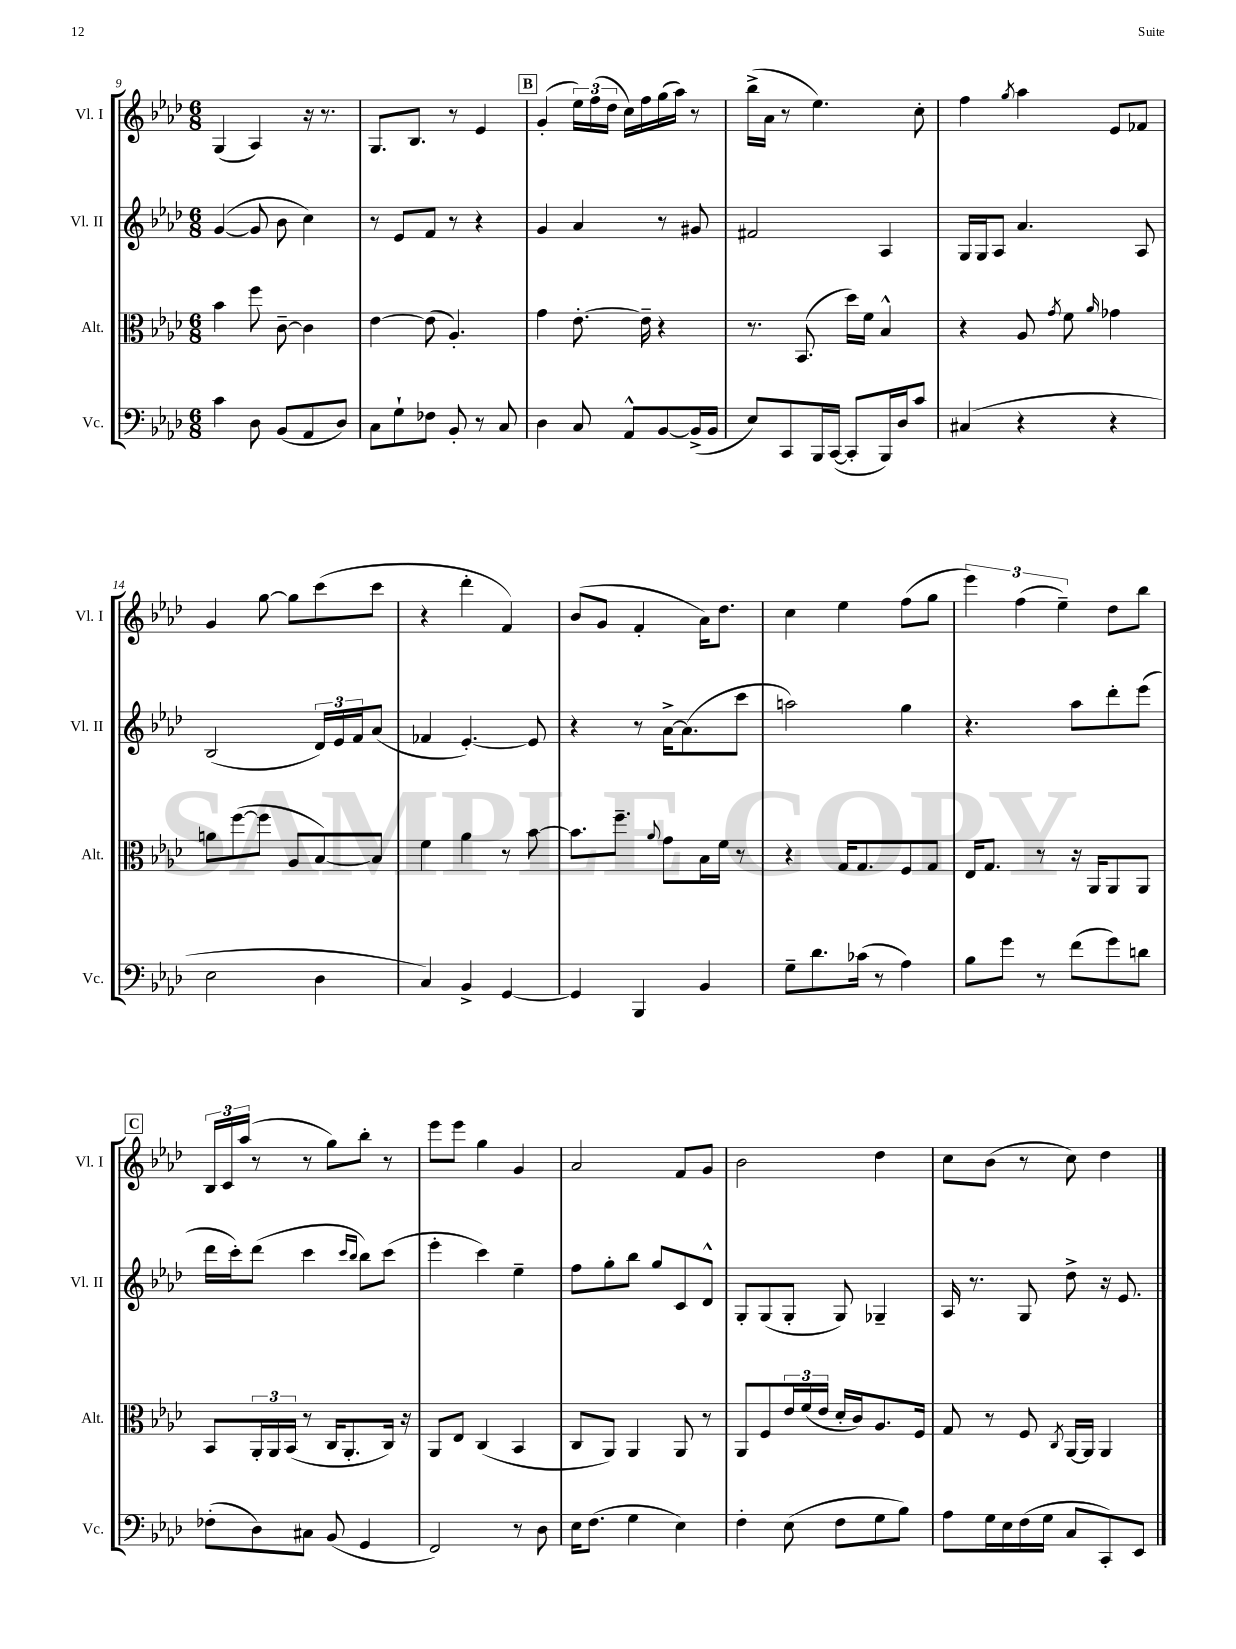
<<
\new StaffGroup <<
\new Staff = "s0" \with { instrumentName = "Vl. I" shortInstrumentName = "Vl. I" } {
    \clef treble \key aes \major \numericTimeSignature \time 6/8
    g4( aes4) r16 r8. |
    g8. bes8. r8 ees'4 |
    \mark \markup { \box "B" } g'4-.( \tuplet 3/2 { ees''16) f''16( des''16 } c''16) f''16 g''16( aes''16) r8 |
    bes''16->( aes'16 r8 ees''4.) c''8-. |
    f''4 \acciaccatura { g''8 } aes''4 ees'8 fes'8 |
    g'4 g''8~ g''8 c'''8( c'''8 |
    r4 des'''4-. f'4) |
    bes'8( g'8 f'4-. aes'16) des''8. |
    c''4 ees''4 f''8( g''8 |
    \tuplet 3/2 { ees'''4) f''4( ees''4--) } des''8 bes''8 |
    \mark \markup { \box "C" } \tuplet 3/2 { bes16 c'16 aes''16( } r8 r8 g''8) bes''8-. r8 |
    ees'''8 ees'''8 g''4 g'4 |
    aes'2 f'8 g'8 |
    bes'2 des''4 |
    c''8 bes'8( r8 c''8) des''4 \bar "|." |
}
\new Staff = "s1" \with { instrumentName = "Vl. II" shortInstrumentName = "Vl. II" } {
    \clef treble \key aes \major \numericTimeSignature \time 6/8
    g'4~( g'8 bes'8 c''4) |
    r8 ees'8 f'8 r8 r4 |
    \mark \markup { \box "B" } g'4 aes'4 r8 gis'8 |
    fis'2 aes4 |
    g16 g16 aes8 aes'4. aes8 |
    bes2( \tuplet 3/2 { des'16) ees'16 f'16 } aes'8( |
    fes'4 ees'4.~-.) ees'8 |
    r4 r8 aes'16~-> aes'8.( c'''8 |
    a''2) g''4 |
    r4. aes''8 des'''8-. ees'''8( |
    \mark \markup { \box "C" } des'''16 c'''16-.) des'''8( c'''4 \grace { c'''16 bes''16 } bes''8) c'''8( |
    ees'''4-. c'''4) ees''4-- |
    f''8 g''8-. bes''8 g''8 c'8 des'8-^ |
    g8-. g8( g8-. g8) ges4-- |
    aes16 r8. g8 des''8-> r16 ees'8. \bar "|." |
}
\new Staff = "s2" \with { instrumentName = "Alt." shortInstrumentName = "Alt." } {
    \clef alto \key aes \major \numericTimeSignature \time 6/8
    bes'4 f''8 c'8~-- c'4 |
    ees'4~ ees'8( aes4.-.) |
    \mark \markup { \box "B" } g'4 ees'8.~-. ees'16-- r4 |
    r8. bes,8.( des''16) f'16 bes4-^ |
    r4 aes8 \acciaccatura { g'8 } f'8 \grace { aes'16 } ges'4 |
    a'8 f''8~( f''8 aes8 bes8~) bes8 |
    f'4 aes'4 r8 bes'8~ |
    bes'8. f''8.-- \appoggiatura { aes'8 } g'8 bes16 f'16 r8 |
    r4 g16 g8. f8 g8 |
    ees16 g8. r8 r16 aes,16 aes,8 aes,8 |
    \mark \markup { \box "C" } bes,8 \tuplet 3/2 { aes,16-. aes,16 bes,16( } r8 c16 aes,8.-. c16) r16 |
    aes,8 ees8 c4( bes,4 |
    c8 aes,8) aes,4 aes,8 r8 |
    aes,8 f8 \tuplet 3/2 { ees'16 f'16( ees'16 } des'16-. c'16) aes8. f16 |
    g8 r8 f8 \acciaccatura { c8 } aes,16~ aes,16 aes,4 \bar "|." |
}
\new Staff = "s3" \with { instrumentName = "Vc." shortInstrumentName = "Vc." } {
    \clef bass \key aes \major \numericTimeSignature \time 6/8
    c'4 des8 bes,8( aes,8 des8) |
    c8 g8-! fes8 bes,8-. r8 c8 |
    \mark \markup { \box "B" } des4 c8 aes,8-^ bes,8~ bes,16->( bes,16 |
    ees8) c,8 bes,,16 c,16~( c,8-. bes,,16) des16 c'8 |
    cis4( r4 r4 |
    ees2 des4 |
    c4) bes,4-> g,4~ |
    g,4 bes,,4 bes,4 |
    g8-- des'8. ces'16( r8 aes4) |
    bes8 g'8 r8 f'8( g'8) d'8 |
    \mark \markup { \box "C" } fes8-.( des8) cis8 bes,8( g,4 |
    f,2) r8 des8 |
    ees16 f8.( g4 ees4) |
    f4-. ees8( f8 g8 bes8) |
    aes8 g16 ees16 f16( g16 c8 c,8-.) ees,8 \bar "|." |
}
>>
>>
\layout { \context { \Score currentBarNumber = #9 } }
